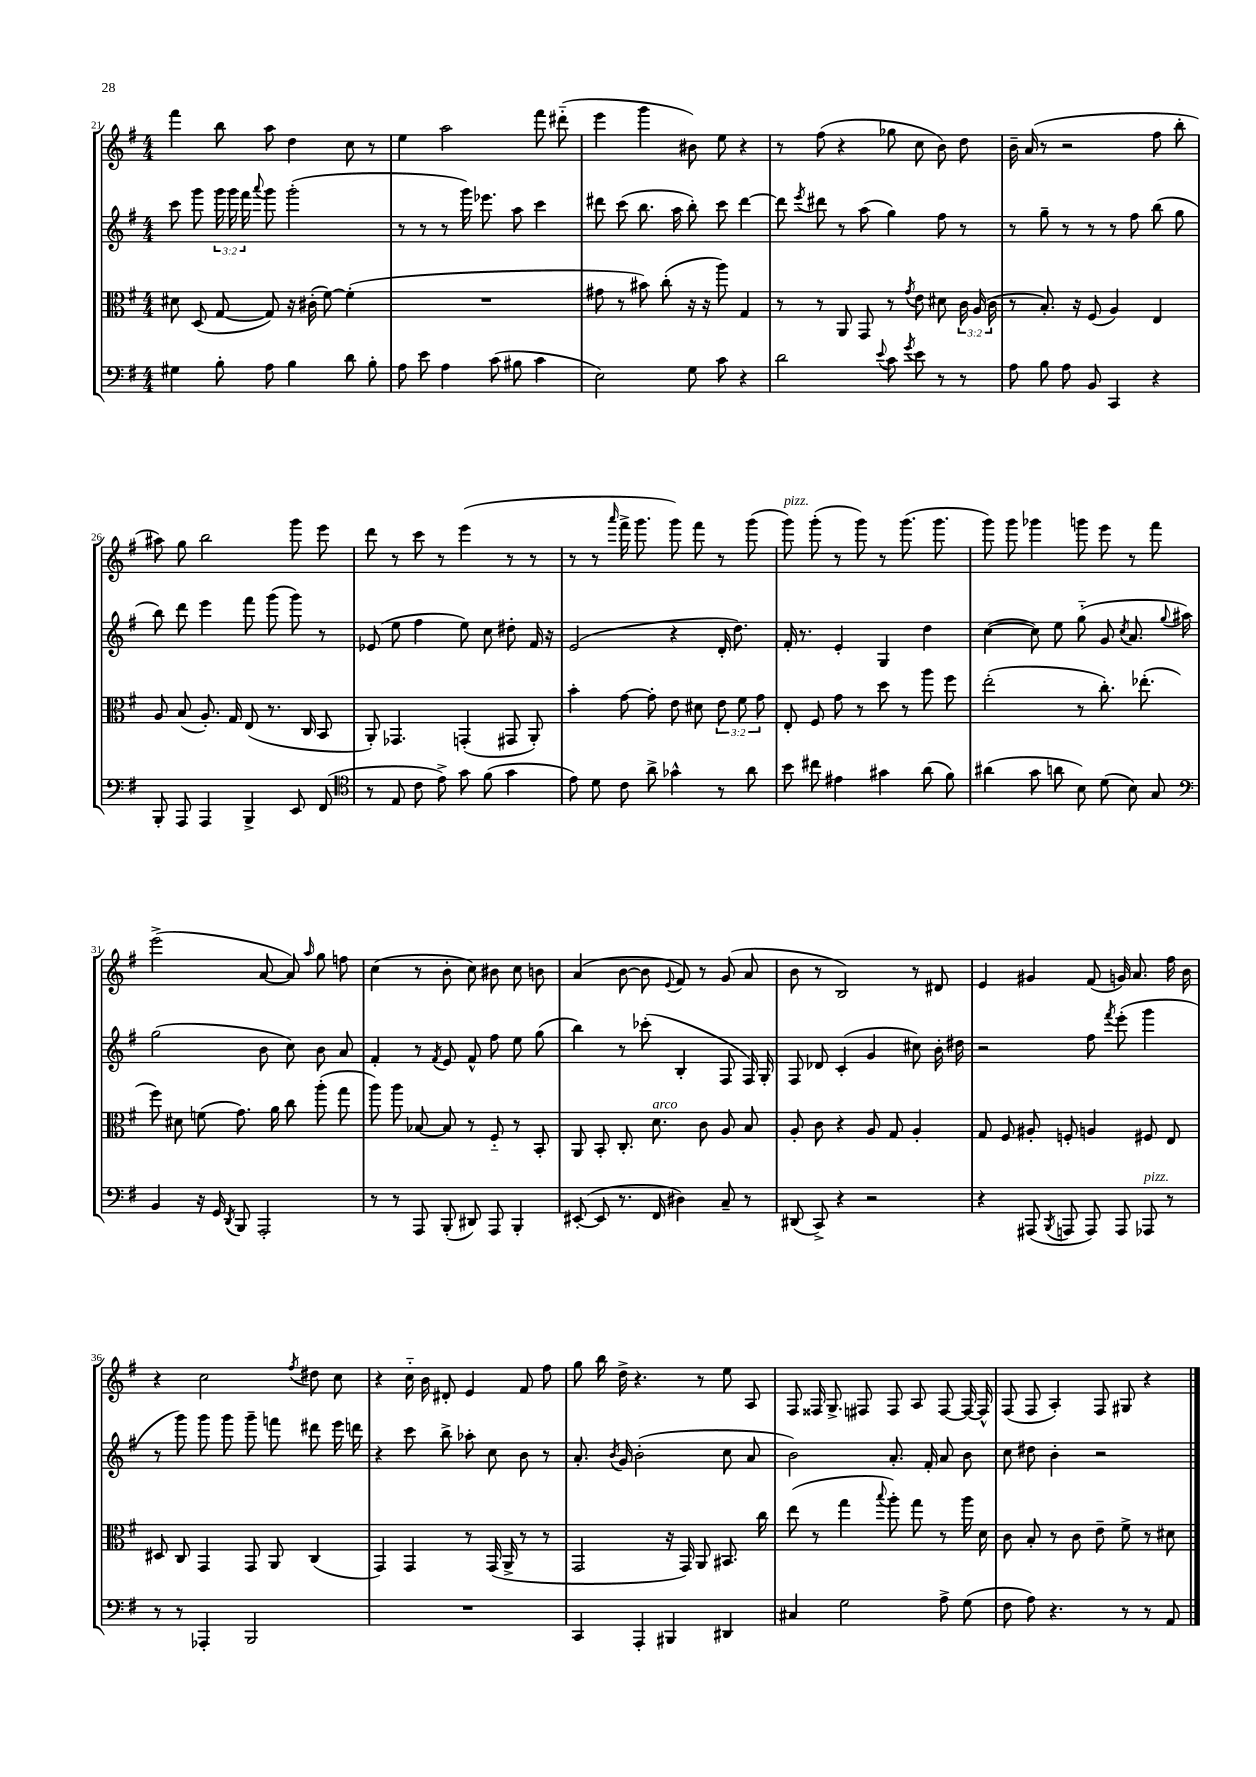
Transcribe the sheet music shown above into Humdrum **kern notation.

**kern	**kern	**kern	**kern
*staff4	*staff3	*staff2	*staff1
*clefF4	*clefC3	*clefG2	*clefG2
*k[f#]	*k[f#]	*k[f#]	*k[f#]
*M4/4	*M4/4	*M4/4	*M4/4
4G#	8d#	8ccc	4fff#
.	(8D	8ggg	.
8B'	[8G	24ggg	8bb
.	.	24ggg	.
.	.	24fff#	.
.	.	8qqaaa	.
8A	8G])	8ggg	8aa
4B	16r	(2ggg'	4dd
.	(16c#'	.	.
.	[8f#)	.	.
8d	(4f#']	.	8cc
8B'	.	.	8r
=	=	=	=
8A	1r	8r	4ee
8e	.	8r	.
4A	.	8r	2aa
.	.	16ggg)	.
.	.	8.eee-	.
(8c	.	.	.
8B#	.	8aa	.
4c	.	4ccc	8fff#
.	.	.	(8ddd#'~
=	=	=	=
2E)	8g#	8ddd#	4eee
.	8r	(8ccc	.
.	8b#)	8.bb	4ggg
.	(8cc'	.	.
.	.	16aa	.
8G	16r	8bb')	8b#)
.	16r	.	.
8c	8aa)	8ccc	8ee
4r	4G	[4ddd#	4r
=	=	=	=
2d	8r	8ddd#]	8r
.	.	8qeee	.
.	8r	8ddd#	(8ff#
.	8AA	8r	4r
.	8GG	(8aa	.
8qqe	.	.	.
8c	8r	4gg)	8gg-
8qg	8qg	.	.
8e	8e	.	8cc
8r	8d#	8ff#	8b)
8r	24c	8r	8dd
.	(24A	.	.
.	24c	.	.
=	=	=	=
8A	8r	8r	16b~
.	.	.	(16a
8B	8.B')	8gg~	8r
8A	.	8r	2r
.	16r	.	.
8BB	(8F#	8r	.
4CC	4A)	8r	.
.	.	8ff#	.
4r	4E	(8bb	8ff#
.	.	8gg	8bb'
=	=	=	=
8BBB'	8A	8bb)	8aa#)
8AAA	(8B	8ddd	8gg
4AAA	8.A')	4eee	2bb
.	16G	.	.
4BBB^	(8E	8fff#	.
.	8.r	(8ggg	.
8EE	.	8ggg)	8ggg
.	16C	.	.
(8FF#	8BB	8r	8eee
=	=	=	=
*clefC4	*	*	*
8r	8AA')	(8e-	8ddd
8E	4.GG-	8ee	8r
8c	.	4ff#	8ccc
8e^)	.	.	8r
8g	(4GG'	8ee)	(4eee
(8f#	.	8cc	.
4g	8GG#	8dd#'	8r
.	8AA')	16f#	8r
.	.	16r	.
=	=	=	=
8e)	4b'	(2e	8r
8d	.	.	8r
.	.	.	16qqaaa
8c	[8g	.	16fff#^
.	.	.	8.ggg
8a^	8g']	.	.
4g-^^	8e	4r	8ggg)
.	8d#	.	8fff#
8r	12e	16d'	8r
.	.	8.dd)	.
.	12f#	.	.
8a	.	.	(8ggg
.	12g	.	.
=	=	=	=
8b	8E'	16f#'	8ggg)
.	.	8.r	.
8cc#	8F#	.	(8ggg'
4e#	8g	4e'	8r
.	8r	.	8ggg)
4g#	8dd	4G	8r
.	8r	.	(8.ggg
(8a	8aa	4dd	.
.	.	.	8.ggg
8f#)	8ff#	.	.
=	=	=	=
(4a#	(2ee'	([4cc	8ggg)
.	.	.	8ggg
8g	.	8cc])	4ggg-
8a	.	8ee	.
8B)	8r	(8gg'~	8ggg
(8d	8.cc')	8g	8eee
.	.	8qcc	.
8B)	.	8.a	8r
.	(8.ee-'	.	.
8G	.	.	8fff#
.	.	8qqgg	.
.	.	16aa#)	.
=	=	=	=
*clefF4	*	*	*
4BB	8ff#)	(2gg	(2eee^
.	8d#	.	.
16r	(8f	.	.
16GG	.	.	.
8qDD	.	.	.
8BBB	8.g)	.	.
2AAA'	.	8b	[8a
.	16a	.	.
.	8cc	8cc)	8a])
.	.	.	16qqaa
.	(8aa'	8b	8gg
.	8gg	8a	8ff
=	=	=	=
8r	8aa)	4f#'	(4cc
8r	8aa	.	.
8AAA	[8B-	8r	8r
.	.	8qf#	.
(8BBB'	8B-]	8e	8b'
8DD#)	8r	8f#^^	8cc)
8AAA	8F#'~	8ff#	8b#
4BBB'	8r	8ee	8cc
.	8BB'	(8gg	8b
=	=	=	=
([8EE#'	8AA	4bb)	(4a
8EE#]	8BB'	.	.
8.r	8.C'	8r	[8b
.	.	(8ccc-'	8b]
16FF#	8.d	.	.
.	.	.	8qqe
4D#)	.	4B'	8f#)
.	8c	.	8r
8C~	8A	8F#	(8g
8r	8B	16F#)	8a
.	.	16G'	.
=	=	=	=
(8DD#	8A'	8F#	8b
8CC^)	8c	8d-	8r
4r	4r	(4c'	2B)
2r	8A	4g	.
.	8G	.	.
.	4A'	8cc#)	8r
.	.	16b'	8d#
.	.	16dd#	.
=	=	=	=
4r	8G	2r	4e
.	8F#	.	.
(8AAA#	8A#'	.	4g#
8qBBB	.	.	.
8AAA	8F'	.	.
8AAA)	4A	8ff#	(8f#
.	.	8qfff#	.
8AAA	.	(8eee'	16g)
.	.	.	8.a
8AAA-	8F#	4ggg	.
8r	8E	.	16ff#
.	.	.	16b
=	=	=	=
8r	8D#	8r	4r
8r	8C	8ggg)	.
4AAA-'	4GG	8ggg	2cc
.	.	8ggg	.
2BBB	8GG	8ggg~	.
.	8AA	8fff	.
.	.	.	8qff#
.	(4C	8ddd#	8dd#
.	.	16eee	8cc
.	.	16ddd	.
=	=	=	=
1r	4GG)	4r	4r
.	4GG	8ccc	16cc'~
.	.	.	16b
.	.	8bb^	8d#'
.	8r	8aa-'	4e
.	(16GG	8cc	.
.	16AA^	.	.
.	8r	8b	8f#
.	8r	8r	8ff#
=	=	=	=
4CC	2GG	8.a'	8gg
.	.	.	16bb
.	.	8qb	.
.	.	16g	16dd^
4AAA'	.	(2b'	4.r
4BBB#	16r	.	.
.	16GG)	.	.
.	8AA	.	8r
4DD#	8.BB#	8cc	8ee
.	.	8a	8A
.	16cc	.	.
=	=	=	=
4C#	(8ee	2b)	8F#
.	8r	.	16F##
.	.	.	8.G^
2G	4gg	.	.
.	.	.	8F#
.	8qqbb	.	.
.	8aa')	8.a'	8F#
.	8gg	.	8A
.	.	16f#'	.
8A^	8r	8a	[8F#
(8G	16aa	8b	16F#_
.	16d	.	16F#^^]
=	=	=	=
8F#	8c	8cc	(8F#
8A)	8B'	8dd#	8F#
4.r	8r	4b'	4A')
.	8c	.	.
.	8e~	2r	8F#
8r	8f#^	.	8G#
8r	8r	.	4r
8AA	8d#	.	.
==	==	==	==
*-	*-	*-	*-
